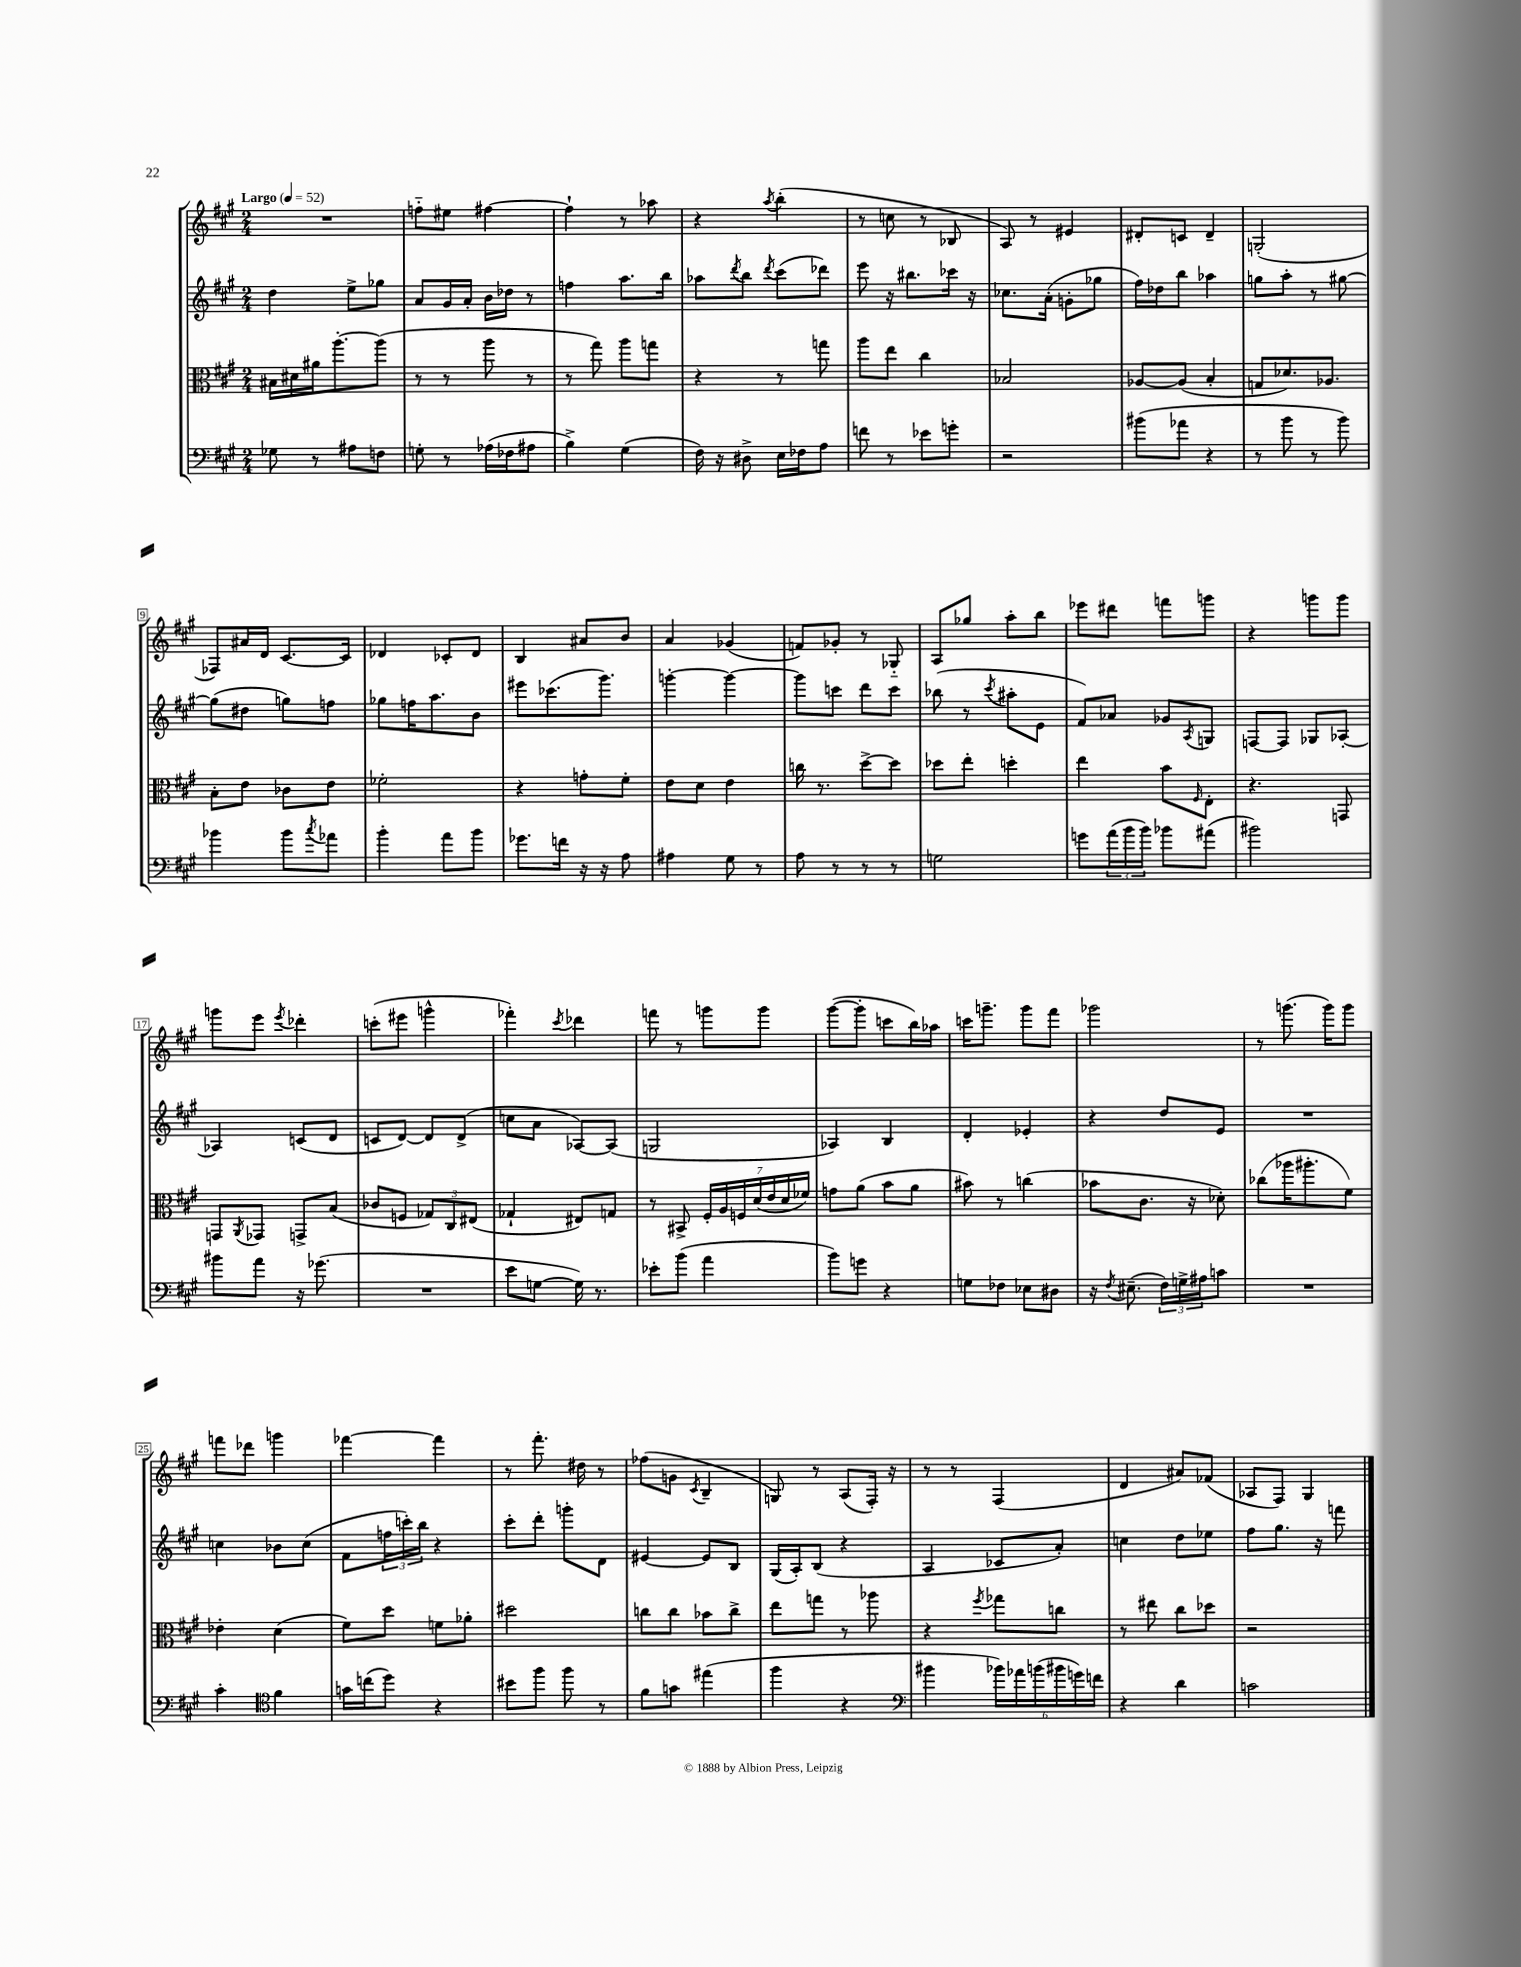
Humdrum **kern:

**kern	**kern	**kern	**kern
*staff4	*staff3	*staff2	*staff1
*clefF4	*clefC3	*clefG2	*clefG2
*k[f#c#g#]	*k[f#c#g#]	*k[f#c#g#]	*k[f#c#g#]
*M2/4	*M2/4	*M2/4	*M2/4
*MM52	*MM52	*MM52	*MM52
8G-	16B#	4dd	2r
.	16d#	.	.
8r	16a#	.	.
.	[8.aa'	.	.
8A#	.	8ee^	.
8F	(8aa]	8gg-	.
=	=	=	=
8G'	8r	8a	8ff'~
8r	8r	16g#	8ee#
.	.	16a'	.
(16A-	8aa	16b	[4ff#
16F-	.	16dd-	.
8A#	8r	8r	.
=	=	=	=
4B^)	8r	4ff	4ff#`]
.	8gg#)	.	.
(4G#	8aa	8.aa	8r
.	8gg	.	8aa-
.	.	16bb	.
=	=	=	=
16F#)	4r	8aa-	4r
16r	.	.	.
.	.	8qddd	.
8D#^	.	8bb	.
.	.	8qddd	8qaa
16E	8r	(8ccc#	(4bb'
16F-	.	.	.
8A	8gg	8ddd-)	.
=	=	=	=
8f	8aa	8eee	8r
8r	8ee	16r	8cc
.	.	8.bb#	.
8e-	4cc#	.	8r
8g'	.	16ccc-	8B-
.	.	16r	.
=	=	=	=
2r	2B-	8.cc-	8A)
.	.	.	8r
.	.	(16a'	.
.	.	8g'	4e#
.	.	8gg-	.
=	=	=	=
(8b#	[8A-	16ff#)	8d#'
.	.	16dd-	.
8a-	(8A-]	8bb	8c
4r	4B'	4aa-	4d#~
=	=	=	=
8r	8G	8gg	(2G'
8b	8.d-)	8aa'	.
8r	.	8r	.
.	8.A-	.	.
8b)	.	[8gg#	.
=	=	=	=
4b-	8B'	(8gg#]	8F-)
.	8e	8dd#	16a#
.	.	.	16d
8b-	8c-	8gg)	[8.c#
8qcc#	.	.	.
8a-	8e	8ff	.
.	.	.	16c#]
=	=	=	=
4b'	2f-'	8gg-	4d-
.	.	16ff	.
.	.	8.aa	.
8a	.	.	8c-'
8b	.	8b	8d-
=	=	=	=
8.g-	4r	8eee#	4B
.	.	(8.ccc-	.
16f	.	.	.
16r	8g'	.	8a#
16r	.	8.ggg#)	.
8A	8f#'	.	8b
=	=	=	=
4A#	8e	[4ggg'	4a
.	8d	.	.
8G#	4e	4ggg_	(4g-
8r	.	.	.
=	=	=	=
8A	16cc	8ggg]	8f)
.	8.r	.	.
8r	.	8ccc	8g-'
8r	[8dd^	8ddd	8r
8r	8dd]	8ccc	8G-'~
=	=	=	=
2G	8dd-	(8bb-	8A
.	8ee'	8r	8gg-
.	.	8qccc#	.
.	4dd'	8aa#'	8aa'
.	.	8e	8bb
=	=	=	=
8g	4ee	8f#)	8eee-
(24a	.	8a-	8ddd#
24b	.	.	.
24b)	.	.	.
8b-	8b	8g-	8fff
.	16qqF#	8qA	.
(8a#	8E'	8G	8ggg
=	=	=	=
2b#)	4.r	[8F	4r
.	.	8F]	.
.	.	8G-	8ggg
.	8GG	[8A-'	8ggg
=	=	=	=
8b#	8GG	4A-]	8ggg
.	8qAA	.	.
8a	8GG-	.	8eee
.	.	.	8qeee
16r	8GG^	(8c	4ddd-'
(8.g-	.	.	.
.	(8B	8d	.
=	=	=	=
2r	8c-	8c	(8ccc'
.	8F	[8d)	8eee#
.	12G-)	8d]	4ggg^^
.	12C#	.	.
.	.	(8d^	.
.	(12E#	.	.
=	=	=	=
8e	4G-`	8cc	4fff-')
[8G	.	8a	.
.	.	.	8qccc#
16G])	8E#)	[8A-)	4ddd-
8.r	.	.	.
.	8G	(8A-]	.
=	=	=	=
8e-'	8r	2G	8fff
(8b	8BB#^	.	8r
4a	28F#'	.	8ggg
.	28A	.	.
.	28F	.	.
.	(28d	.	.
.	.	.	8ggg
.	28e	.	.
.	28d	.	.
.	28f-)	.	.
=	=	=	=
8b)	8g	4A-)	([8ggg#
8g	(8a	.	8ggg#']
4r	8b	4B	8ccc
.	8a	.	16bb)
.	.	.	16aa-
=	=	=	=
8G	8b#)	4d'	16ccc
.	.	.	8.ggg~
8F-	8r	.	.
8E-	(4cc	4e-'	8ggg
8D#	.	.	8fff#
=	=	=	=
16r	8b-	4r	2ggg-
8qF#	.	.	.
(8.E#~	.	.	.
.	8.c#	.	.
24F#)	.	8dd	.
24G^	.	.	.
.	16r	.	.
24A#	.	.	.
8c	8d-')	8e	.
=	=	=	=
2r	(8cc-	2r	8r
.	16aa-	.	(8.ggg
.	8.aa#'	.	.
.	.	.	16ggg)
.	8f#)	.	8ggg
=	=	=	=
4c#'	4e-'	4cc	8fff
.	.	.	8ddd-
*clefC4	*	*	*
4f#	(4d	8b-	4ggg
.	.	(8cc	.
=	=	=	=
16g	8f#)	8f#	[4fff-
(16cc	.	.	.
8dd)	8dd	24ff	.
.	.	24ccc')	.
.	.	24bb	.
4r	8f	4r	4fff-]
.	8a-'	.	.
=	=	=	=
8b#	2dd#	8ccc#'	8r
8ff#	.	8ddd'	8.fff#'
8ff#	.	8ggg'	.
.	.	.	16dd#
8r	.	8d	8r
=	=	=	=
8f#	8cc	[4e#	(8ff-
8g	8cc	.	8g
.	.	.	8qc#
(4ee#	8b-	8e#]	4B~
.	8cc^	8B	.
=	=	=	=
4ff#	8ee	(16G#	8G)
.	.	16A')	.
.	8gg	(8B	8r
4r	8r	4r	(8A
.	8aa-	.	16F#')
.	.	.	16r
=	=	=	=
*clefF4	*	*	*
4b#	4r	4A	8r
.	.	.	8r
.	8qff#	.	.
24b-)	8gg-	8c-	(4F#
24a-	.	.	.
(24b	.	.	.
24b#	8cc	8a')	.
24g)	.	.	.
24f	.	.	.
=	=	=	=
4r	8r	4cc	4d
.	8ee#	.	.
4d	8cc#	8dd	8a#)
.	8dd-	8ee-	(8f-
=	=	=	=
2c	2r	8ff#	8A-
.	.	8.gg#	8F#)
.	.	.	4G#
.	.	16r	.
.	.	8fff	.
==	==	==	==
*-	*-	*-	*-
